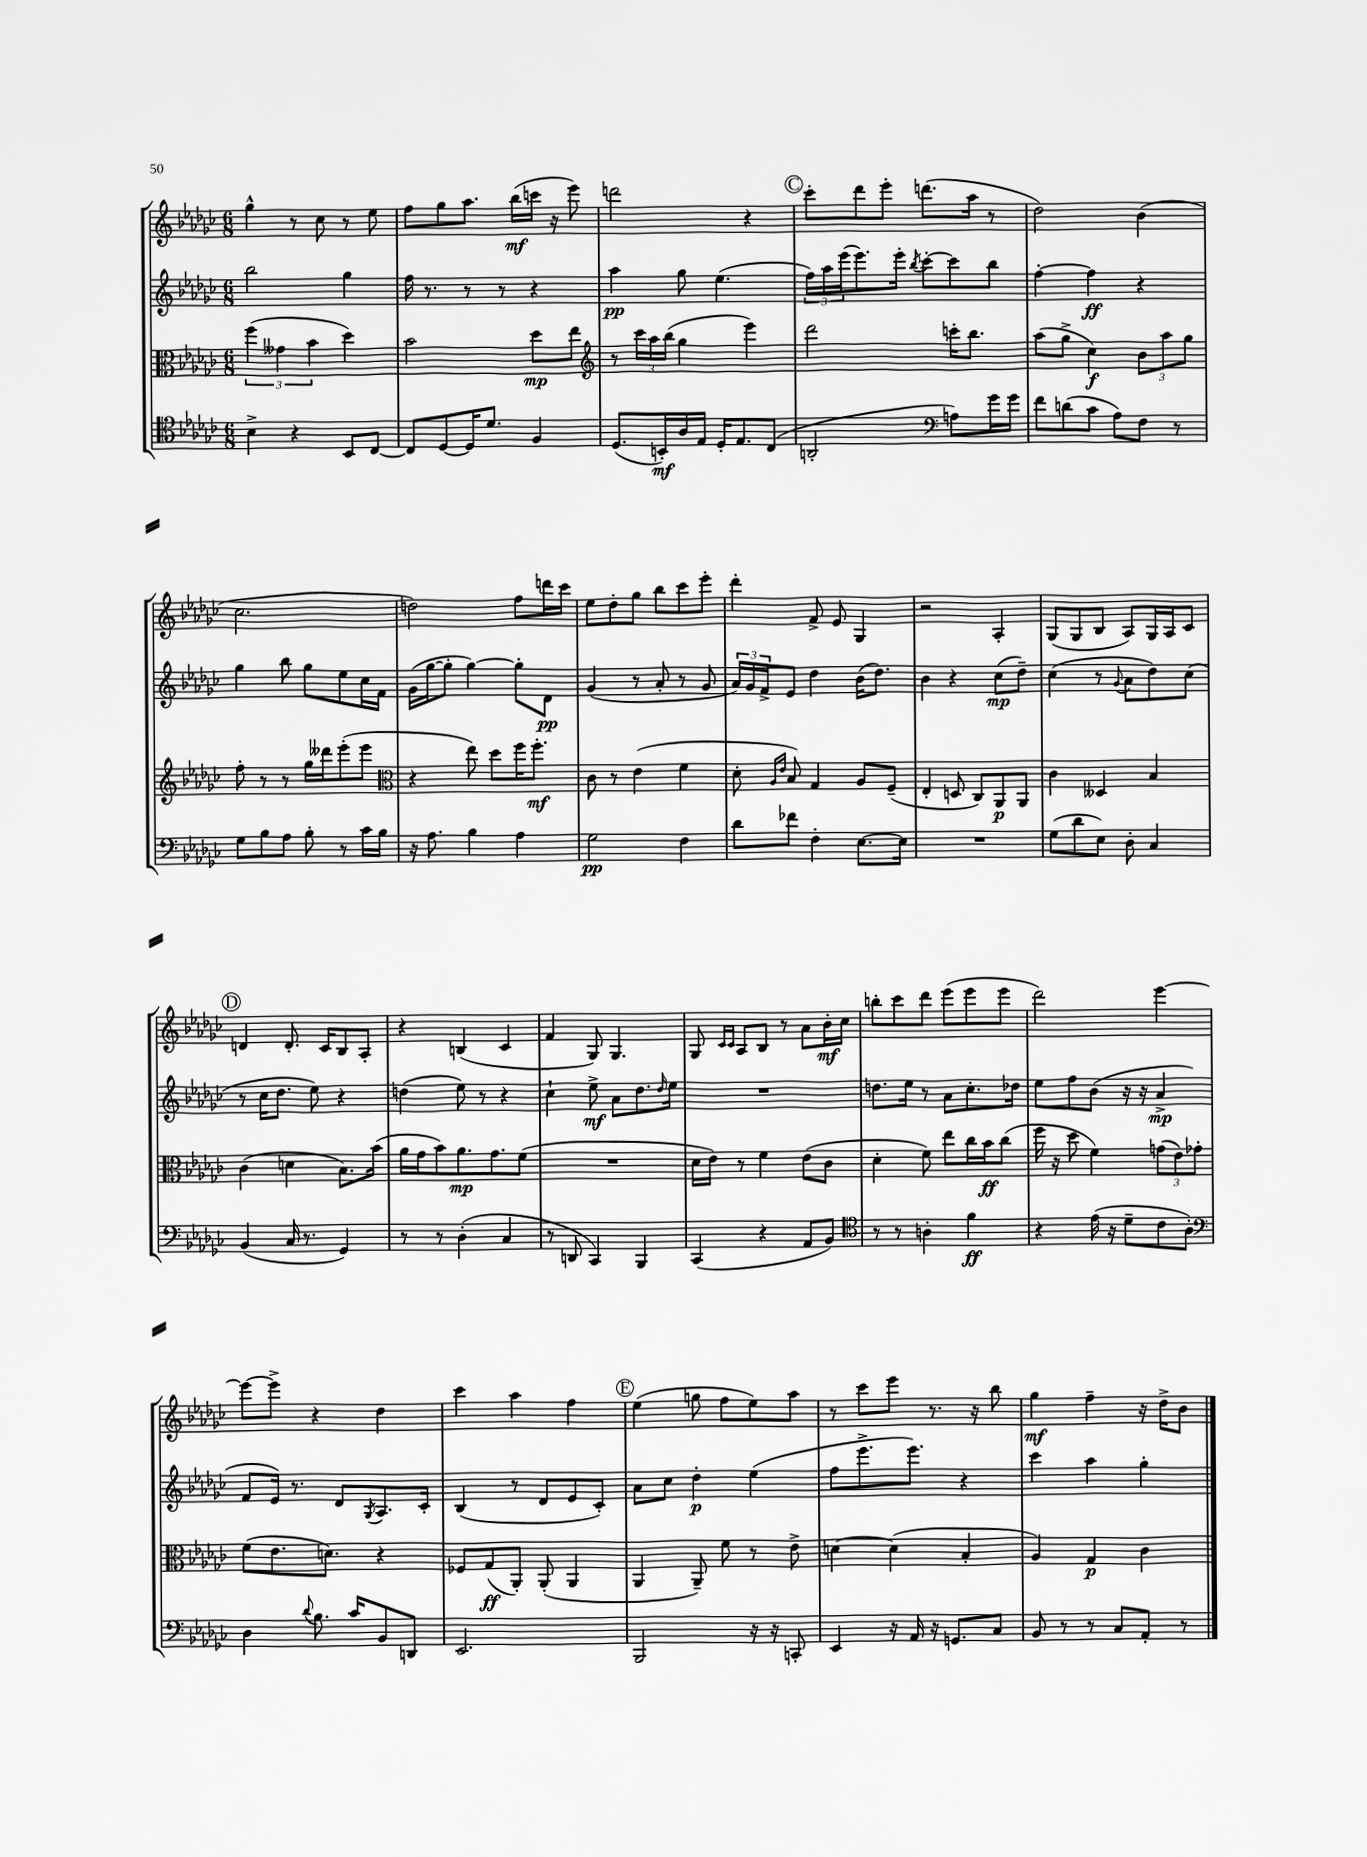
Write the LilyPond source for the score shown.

<<
\new StaffGroup <<
\new Staff = "s0" {
    \clef treble \key ges \major \numericTimeSignature \time 6/8
    ges''4-^ r8 ces''8 r8 ees''8 |
    f''8 ges''8 aes''8. bes''16\mf( c'''16 r16 ees'''8) |
    d'''2 r4 |
    \mark \markup { \circle "C" } ces'''8-. des'''8 ees'''8-. d'''8.( aes''16 r8 |
    des''2) bes'4( |
    ces''2. |
    d''2) f''8 d'''16 ces'''16 |
    ees''8 des''8-. ges''8 bes''8 ces'''8 ees'''8-. |
    des'''4-. f'8-> ees'8 ges4 |
    r2 aes4-. |
    ges8( ges8 bes8 aes8) ges16 aes16 ces'8 |
    \mark \markup { \circle "D" } d'4 d'8.-. ces'16 bes8 aes8-. |
    r4 b4( ces'4 |
    f'4 ges8) ges4. |
    ges8 \grace { ces'16 ces'16 } aes8 bes8 r8 aes'8 bes'16-.\mf ces''16 |
    b''8-. ces'''8 des'''8 ees'''8( ees'''8 ees'''8 |
    des'''2) ees'''4~ |
    ees'''8~ ees'''8-> r4 des''4 |
    ces'''4 aes''4 f''4 |
    \mark \markup { \circle "E" } ees''4( g''8 f''8 ees''8) aes''8 |
    r8 ces'''8 ees'''8 r8. r16 bes''8 |
    ges''4\mf f''4-- r16 des''16-> bes'8 \bar "|." |
}
\new Staff = "s1" {
    \clef treble \key ges \major \numericTimeSignature \time 6/8
    bes''2 ges''4 |
    f''16 r8. r8 r8 r4 |
    aes''4\pp ges''8 ees''4.( |
    \mark \markup { \circle "C" } \tuplet 3/2 { f''16) aes''16 ees'''16( } ees'''8.) ees'''16-. \acciaccatura { bes''8 } ces'''8~-. ces'''8 bes''8 |
    f''4~-. f''4\ff r4 |
    ges''4 bes''8 ges''8 ees''8 ces''16 f'16 |
    ges'16( ges''16~ ges''8-. ges''4~) ges''8-. des'8\pp |
    ges'4( r8 aes'8-. r8 ges'8 |
    \tuplet 3/2 { aes'16) ges'16 f'16-> } ees'8 des''4 bes'16( des''8.) |
    bes'4 r4 ces''8\mp( des''8--) |
    ces''4( r8 \appoggiatura { ges'8 } aes'8 des''8) ces''8( |
    \mark \markup { \circle "D" } r8 ces''16 des''8. ees''8) r4 |
    d''4( ees''8) r8 r4 |
    ces''4-! ees''8->\mf aes'8 des''8. \grace { des''16 } ees''16 |
    R2. |
    d''8. ees''16 r8 aes'8 ces''8.-. des''16 |
    ees''8 f''8 bes'8( r16 r16 aes'4->\mp |
    f'8 ees'16) r8. des'8 \acciaccatura { ges8 } aes8. ces'16-. |
    bes4( r8 des'8 ees'8 ces'8-.) |
    \mark \markup { \circle "E" } aes'8 ces''8 des''4-.\p ees''4( |
    f''8 ees'''8.-> ees'''8.) r4 |
    ces'''4 aes''4 ges''4-. \bar "|." |
}
\new Staff = "s2" {
    \clef alto \key ges \major \numericTimeSignature \time 6/8
    \tuplet 3/2 { f''4( geses'4 bes'4 } des''4) |
    bes'2 des''8\mp ees''8 |
    \clef treble r8 \tuplet 3/2 { ces'''16 aes''16 bes''16( } ges''4 ees'''4) |
    \mark \markup { \circle "C" } des'''2 c'''16-. bes''8. |
    aes''8( ges''8-> ces''4\f) \tuplet 3/2 { bes'8 aes''8 ges''8 } |
    f''8-. r8 r8 ges''16 deses'''16 ees'''8-.( ees'''8 |
    \clef alto r4 ees''8) des''8 f''16 f''8.-.\mf |
    ces'8 r8 ees'4( f'4 |
    des'8-. \grace { aes16 ees'16 } bes8) ges4 aes8 f8--( |
    ees4-. d8 ces8) aes,8\p aes,8 |
    ces'4 deses4 bes4 |
    \mark \markup { \circle "D" } ces'4( d'4 bes8.) bes'16( |
    aes'16 ges'16 bes'8) aes'8.\mp ges'8. f'8( |
    R2. |
    des'16 ees'16) r8 f'4 ees'8( ces'8 |
    des'4-. f'8) ees''8 ces''16 bes'16\ff ces''8( |
    f''16 r16 des''8 f'4) \tuplet 3/2 { g'8( ees'8) ges'8-. } |
    f'8( ees'8. d'8.) r4 |
    fes8 ges8\ff( aes,8-.) aes,8-.( aes,4 |
    \mark \markup { \circle "E" } aes,4 aes,8--) f'8 r8 ees'8-> |
    d'4~ d'4( bes4-. |
    aes4) ges4\p ces'4 \bar "|." |
}
\new Staff = "s3" {
    \clef tenor \key ges \major \numericTimeSignature \time 6/8
    bes4-> r4 bes,8 ces8~ |
    ces8 des8~ des16 des'8. f4 |
    des8.( b,16-.\mf) aes16 ees16 des16-. ees8. ces8( |
    \mark \markup { \circle "C" } a,2-. \clef bass a8) ges'16 ges'16 |
    f'8 d'8( ces'8 aes8) f8 r8 |
    ges8 bes8 aes8 bes8-. r8 ces'16 bes16 |
    r16 aes8. bes4 aes4 |
    ges2\pp f4 |
    des'8 fes'8 f4-. ees8.~ ees16 |
    R2. |
    ges8( des'8 ees8) des8-. ces4 |
    \mark \markup { \circle "D" } bes,4( ces16 r8. ges,4) |
    r8 r8 des4-.( ces4 |
    r8 d,8 ces,4) bes,,4 |
    ces,4( r4 aes,8 bes,8) |
    \clef tenor r8 r8 a4-. f'4\ff |
    r4 ees'16( r16 des'8-- ces'8 aes8-.) |
    \clef bass des4 \appoggiatura { des'8 } bes8. ces'16 bes,8 d,8 |
    ees,2. |
    \mark \markup { \circle "E" } bes,,2 r16 r16 c,8-. |
    ees,4 r16 aes,16 r16 g,8. ces8 |
    bes,8 r8 r8 ces8 aes,8-. r8 \bar "|." |
}
>>
>>
\layout { \context { \Score \remove "Bar_number_engraver" } }
